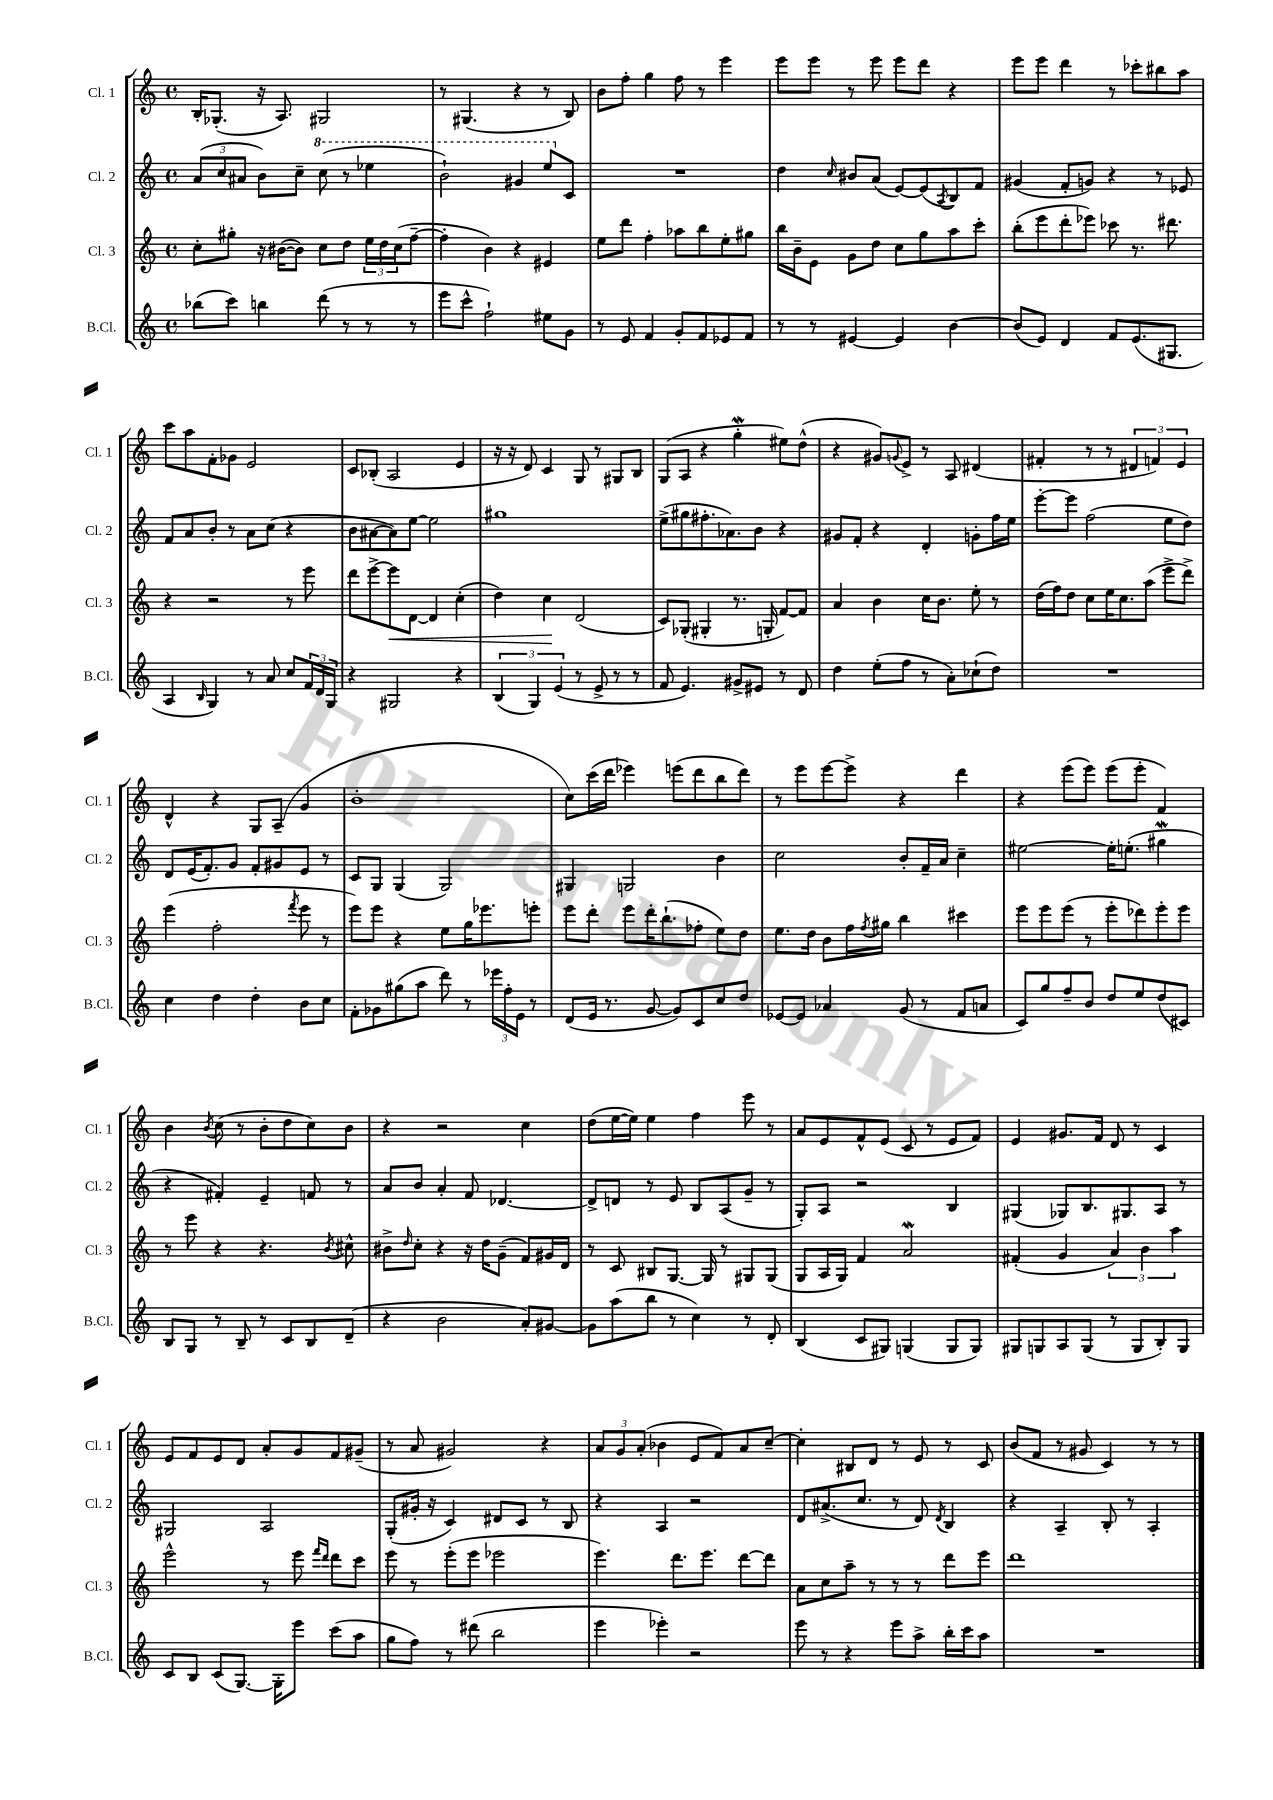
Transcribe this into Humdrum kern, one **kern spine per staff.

**kern	**kern	**kern	**kern
*staff4	*staff3	*staff2	*staff1
*clefG2	*clefG2	*clefG2	*clefG2
*k[]	*k[]	*k[]	*k[]
*M4/4	*M4/4	*M4/4	*M4/4
*met(c)	*met(c)	*met(c)	*met(c)
(8bb-	8cc'	(12a	16B'
.	.	.	(8.G-'
.	.	12cc	.
8ccc)	8gg#'	.	.
.	.	12a#	.
4bb	16r	8b)	16r
.	([16b#	.	8.A)
.	8b#])	8cc~	.
(8ddd	8cc	(8ccc	2G#
8r	8dd	8r	.
8r	24ee	4eee-	.
.	24dd	.	.
.	(24cc	.	.
8r	[8ff~	.	.
=	=	=	=
8eee	4ff']	2bb`)	8r
8ccc^^	.	.	(4.G#
2ff`)	4b)	.	.
.	4r	4gg#	4r
8ee#	4e#	8eee	8r
8g	.	8c	8B)
=	=	=	=
8r	8ee	1r	8b
8e	8ddd	.	8ff'
4f	4ff'	.	4gg
8g'	8aa-	.	8ff
8f	8bb	.	8r
8e-	8ee'	.	4eee
8f	8gg#	.	.
=	=	=	=
8r	16bb	4dd	8eee
.	16b~	.	.
8r	8e	.	8eee
.	.	16qqcc	.
[4e#	8g	8b#	8r
.	8dd	(8a	8eee
4e#]	8cc	[8e)	8eee
.	8gg	(8e]	8ddd
.	.	8qA	.
[4b	8aa	8B)	4r
.	8ccc'	8f	.
=	=	=	=
(8b]	(8bb'	(4g#	8eee
8e)	8eee	.	8eee
4d	8ddd'	8f'	4ddd
.	8eee-)	8g)	.
8f	8ccc-	4r	8r
(8.e	8.r	.	8ccc-'
.	.	8r	8bb#
8.G#	8.ddd#	.	.
.	.	8e-	8aa
=	=	=	=
4A	4r	8f	8ccc
.	.	8a	8aa
16qqB	.	.	.
4G)	2r	8b'	8f'
.	.	8r	8g-
8r	.	8a	2e
8a	.	(8cc	.
8cc	8r	4r	.
24f	8eee	.	.
24d	.	.	.
24G	.	.	.
=	=	=	=
4r	8ddd	8b	8c
.	[8eee^	[8a#	(8B-'
2G#	8eee]	8a#])	2A
.	[8d	[8ee	.
.	4d]	2ee]	.
4r	(4cc'	.	4e
=	=	=	=
(6B	4dd)	1gg#	16r
.	.	.	16r
.	.	.	8d)
6G)	.	.	.
.	4cc	.	4c
(6e	.	.	.
8r	(2d	.	8G
8e^	.	.	8r
8r	.	.	8G#
8r	.	.	8B
=	=	=	=
8f	8c)	(8ee^	(8G
4.e)	(8G-'	8gg#	8A
.	4G#'	8.ff#'	4r
.	.	8.a-)	.
8g#^	8.r	.	4gg'
8e#	.	8b	.
.	16G'	.	.
8r	[8f)	4r	8ee#)
8d	8f]	.	(8dd^^
=	=	=	=
4dd	4a	8g#	4r
.	.	8f'	.
(8ee'	4b	4r	8g#)
.	.	.	8qqg
8ff	.	.	8e^
8r	16cc	4d'	8r
.	8.b	.	.
8a')	.	.	8A
(8cc-`	8ee'	8g'	(4d#
8dd)	8r	16ff	.
.	.	16ee	.
=	=	=	=
1r	(16dd	[8eee'	4f#'
.	16ff)	.	.
.	8dd	8eee]	.
.	8cc	(2ff	8r
.	16ee	.	8r
.	8.cc	.	.
.	.	.	6d#
.	(8aa	.	.
.	.	.	6f)
.	8eee^	8ee	.
.	.	.	6e
.	8ddd^)	8dd)	.
=	=	=	=
4cc	(4eee	8d	4d^^
.	.	(16e	.
.	.	8.f')	.
4dd	2ff'	.	4r
.	.	8g	.
4dd'	.	8f'	8G
.	.	8g#	(8A~
.	8qfff	.	.
8b	8eee	8e	4g
8cc	8r	8r	.
=	=	=	=
8f'	8eee)	8c	1b'
8g-	8eee	8G	.
(8gg#	4r	(4G	.
8aa	.	.	.
8ddd)	8ee	2G)	.
8r	16gg	.	.
.	8.eee-	.	.
24eee-	.	.	.
24ff'	.	.	.
24e	.	.	.
8r	8eee'	.	.
=	=	=	=
(8d	8eee	4G#	8cc)
16e	8ddd'	.	(16ccc
8.r	.	.	16ddd
.	8eee	2G	4eee-)
[8g	16ddd'	.	.
.	(8.bb`	.	.
8g])	.	.	(8eee
8c	8ff-'	.	8ddd
8cc	8ee)	4b	8bb
8dd	8dd	.	8ddd)
=	=	=	=
[8e-	8.ee	2cc	8r
8e-]	.	.	8eee
.	16dd	.	.
4a-	8b	.	[8eee
.	16ff	.	8eee^]
.	8qff	.	.
.	16gg#	.	.
(8g	4bb	8b'	4r
8r	.	16f~	.
.	.	16a	.
8f	4ccc#	4cc~	4ddd
8a	.	.	.
=	=	=	=
8c)	8eee	[2ee#	4r
8gg	8eee	.	.
8ff~	(8eee	.	(8eee
8b	8r	.	8eee)
8dd	8eee'	16ee#']	(8eee
.	.	(8.ee'	.
8ee	8ddd-)	.	8eee'
(8dd	8eee'	4gg#	4f)
8c#)	8eee	.	.
=	=	=	=
8B	8r	4r	4b
8G	8eee	.	.
.	.	.	8qb
8r	4r	4f#')	(8cc
8B~	.	.	8r
8r	4.r	4e~	8b'
8c	.	.	8dd
8B	.	8f	8cc)
.	8qb	.	.
(8d~	8cc#^^	8r	8b
=	=	=	=
4r	8b#^	8a	4r
.	16qqdd	.	.
.	8cc'	8b	.
2b	4r	4a'	2r
.	16r	8f	.
.	16dd	.	.
.	(8g~	[4.d-	.
8a')	8f)	.	4cc
[8g#	16g#	.	.
.	16d	.	.
=	=	=	=
8g#]	8r	8d-^]	(8dd
(8aa	8c	8d	[16ee
.	.	.	16ee])
8bb	8B#	8r	4ee
8r	[8.G	8e	.
4cc)	.	8B	4ff
.	16G]	.	.
.	8r	(8A	.
8r	8G#	8g~	8eee
8d'	(8G#	8r	8r
=	=	=	=
(4B	8G	8G')	8a
.	16A	8A	8e
.	16G)	.	.
8c	4f	2r	8f^^
8G#)	.	.	(8e
(4G	2a	.	8c
.	.	.	8r
8G	.	4B	8e
8G)	.	.	8f)
=	=	=	=
8G#	(4f#'	(4G#	4e
8G	.	.	.
8A	4g	8G-)	8.g#
(8G	.	8.B	.
.	.	.	16f
8r	6a)	.	8d
.	.	8.G#	.
8G	.	.	8r
.	6b	.	.
8B')	.	8A	4c
.	6aa	.	.
8G	.	8r	.
=	=	=	=
8c	2eee^^	2G#	8e
8B	.	.	8f
(8c	.	.	8e
[8.G)	.	.	8d
.	8r	2A	8a'
16G']	.	.	.
8eee	8eee	.	8g
.	16qqfff	.	.
.	16qqddd	.	.
(8ccc	8ddd	.	8f
8aa	8ccc	.	(8g#~
=	=	=	=
8gg	8eee	(8G'	8r
8ff)	8r	16g#'	8a
.	.	16r	.
8r	(8eee'	4c)	2g#)
(8ddd#	8eee	.	.
2bb	2eee-	8d#	.
.	.	8c	.
.	.	8r	4r
.	.	8B	.
=	=	=	=
4eee	4.eee)	4r	12a
.	.	.	12g
.	.	.	(12a'
4eee-')	.	4A	4b-
.	8.ddd	.	.
2r	.	2r	8e
.	8.eee	.	.
.	.	.	8f)
.	[8ddd	.	8a
.	8ddd]	.	[8cc~
=	=	=	=
8eee	8a	8d	4cc']
8r	8cc	(8.a#^	.
4r	8aa~	.	8B#
.	.	8.cc	.
.	8r	.	8d
8eee	8r	8r	8r
8aa^	8r	8d)	8e
.	.	8qd	.
16bb'	8ddd	4B	8r
16ccc	.	.	.
8aa	8eee	.	8c
=	=	=	=
1r	1ddd	4r	(8b
.	.	.	8f
.	.	4A~	8r
.	.	.	8g#
.	.	8B'	4c)
.	.	8r	.
.	.	4A'	8r
.	.	.	8r
==	==	==	==
*-	*-	*-	*-
